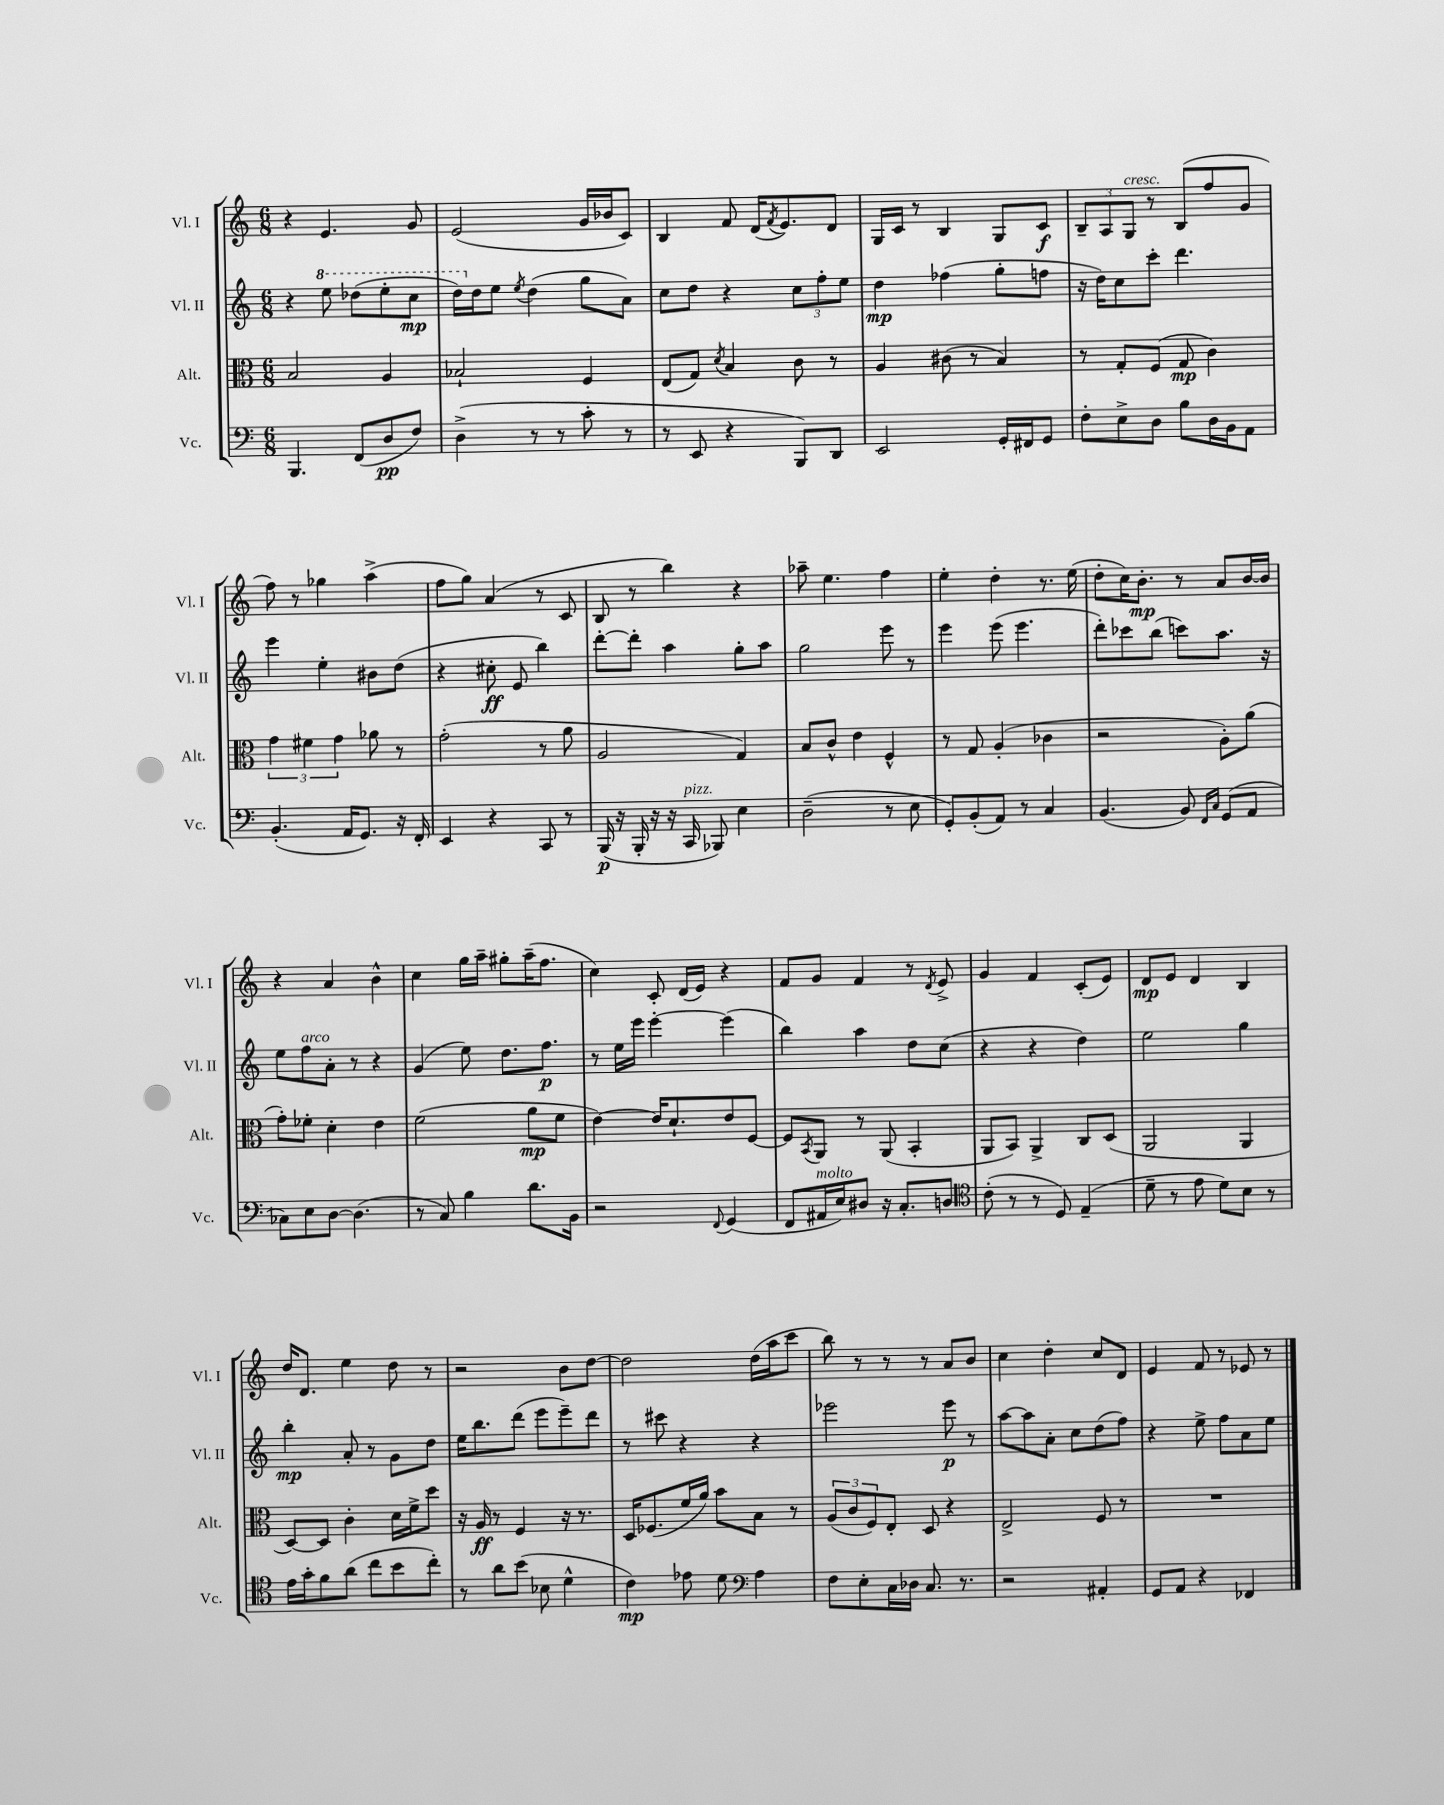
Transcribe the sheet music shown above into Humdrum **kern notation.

**kern	**kern	**kern	**kern
*staff4	*staff3	*staff2	*staff1
*clefF4	*clefC3	*clefG2	*clefG2
*k[]	*k[]	*k[]	*k[]
*M6/8	*M6/8	*M6/8	*M6/8
4.BBB/	2B/	4r	4r
.	.	8eee\	4.e/
(8FF/L	.	(8ddd-\L	.
8D/	4A/	8eee'\	.
8F/J)	.	8ccc\J	8g/
=	=	=	=
(4D^\	2B-`/	16ddd\LL)	(2e/
.	.	16dd\J	.
.	.	8ee\J	.
.	.	8qee/	.
8r	.	(4dd\	.
8r	.	.	.
8c'\	4F/	8gg\L	16g/LL
.	.	.	16b-/J
8r	.	8a\J)	8c/J)
=	=	=	=
8r	(8E/L	8cc\L	4B/
8EE/	8G/J)	8dd\J	.
.	8qd/	.	.
4r	4B/	4r	8f/
.	.	.	(16d/LK
.	.	.	8qf/
.	.	.	8.e/)
8BBB/L)	8c\	12cc\L	.
.	.	12ff'\	.
8DD/J	8r	.	8d/J
.	.	12ee\J	.
=	=	=	=
2EE/	4A/	4dd\	16G/LL
.	.	.	16c/JJ
.	.	.	8r
.	(8c#\	(4ff-\	4B/
.	8r	.	.
16GG'/LL	4B/)	8gg'\L	8G/L
16FF#/J	.	.	.
8GG/J	.	8ff\J	8c/J
=	=	=	=
8F'\L	8r	16r	12B~/L
.	.	16dd\LK)	.
.	.	.	12A/
8E^\	8G'/L	8cc\	.
.	.	.	12G/J
8D\J	(8F/J	8ccc'\J	8r
8B\L	8G/	4.ddd\	(8B/L
16D\L	4c\)	.	8ff/
16BB\J	.	.	.
8AA\J	.	.	8g/J
=	=	=	=
(4.BB'/	6g\	4eee\	8ff\)
.	.	.	8r
.	6f#\	.	.
.	.	4ee'\	4gg-\
.	6g\	.	.
16AA/LK	.	.	.
8.GG/J)	.	.	.
.	8a-\	8b#\L	(4aa^\
16r	8r	(8dd\J	.
16FF'/	.	.	.
=	=	=	=
4EE/	(2g'\	4r	8ff\L
.	.	.	8gg\J)
4r	.	8cc#'\	(4a/
.	.	8e/	.
8CC/	8r	4bb\)	8r
8r	8a\	.	8c/
=	=	=	=
(16BBB/	2A/	[8ddd'\L	8B/
16r	.	.	.
16BBB'/	.	8ddd'\]J	8r
16r	.	.	.
16r	.	4aa\	4bb\)
16CC/	.	.	.
8BBB-/)	.	.	.
4E\	4G/)	8gg'\L	4r
.	.	8aa\J	.
=	=	=	=
(2D~\	8B/L	2gg\	8aa-~\
.	8c^^/J	.	4.ee\
.	4e\	.	.
8r	4F^^/	8eee\	4ff\
8E\	.	8r	.
=	=	=	=
8GG'/L)	8r	4eee\	4ee'\
(8BB'/	8G/	.	.
8AA/J)	(4A'/	(8eee\	4dd'\
8r	.	4.eee\	.
4C/	4c-\	.	8.r
.	.	.	(16ee\
=	=	=	=
(4.BB/	2r	8ddd'\L)	8dd'\L
.	.	8ccc-\	16cc\K)
.	.	.	8.b'\J
.	.	(8bb\J	.
8BB/)	.	8ccc\L)	8r
16qqFF/LL	.	.	.
16qqC/JJ	.	.	.
(8GG/L	8A'\L)	8.aa\J	8a/L
8AA/J	(8a\J	.	[16b/L
.	.	16r	16b/]JJ
=	=	=	=
8C-\L)	8g'\L)	8ee\L	4r
8E\	8f-'\J	8ff\	.
[8D\J	4d'\	8a'\J	4a/
(4.D\]	.	8r	.
.	4e\	4r	4b^^\
=	=	=	=
8r	(2f\	(4g/	4cc\
8C/)	.	.	.
4B\	.	8ee\)	16gg\LL
.	.	.	16aa~\JJ
.	.	8.dd\L	8gg#'\L
8.d\L	8a\L	.	(16aa~\K
.	.	8.ff\J	8.ff\J
.	8f\J	.	.
16BB\Jk	.	.	.
=	=	=	=
2r	[4e\)	8r	4cc\)
.	.	16ee\LL	.
.	.	16eee\JJ	.
.	16e/]LK	[4eee'\	8c'/
.	8.d`/	.	.
.	.	.	(16d/LL
.	.	.	16e/JJ)
8qqFF/	.	.	.
(4GG/	8e/	(4eee\]	4r
.	[8F/J	.	.
=	=	=	=
8FF/L	8F/]L	4bb\)	8f/L
.	8qBB/	.	.
16AA#/L	8AA/J	.	8g/J
16E/J)	.	.	.
8D#/J	8r	4aa\	4f/
16r	(8AA/	.	.
8.C'/L	.	.	.
.	4BB'/	8dd\L	8r
.	.	.	8qd/
8D/J	.	(8cc\J	8e^/
=	=	=	=
*clefC4	*	*	*
(8c'\	8AA/L	4r	4g/
8r	8BB/J)	.	.
8r	4AA^/	4r	4f/
8D/)	.	.	.
(4E~/	8C/L	4dd\)	(8c'/L
.	(8D/J	.	8e/J)
=	=	=	=
8d~\	2AA/	2ee\	8d/L
8r	.	.	8e/J
8e\	.	.	4d/
8d\L)	.	.	.
8B\J	4AA/	4gg\	4B/
8r	.	.	.
=	=	=	=
16e\LL	[8D/L)	4bb'\	16dd/LK
16g'\J	.	.	8.d/J
8f\	8D/]J	.	.
(8a\J	4c'\	8a'/	4ee\
8cc\L	.	8r	.
8b\	16d\LL	8g\L	8dd\
.	16f^\J	.	.
8cc'\J)	8dd\J	8dd\J	8r
=	=	=	=
8r	16r	16ee\LK	2r
.	16A/	8.bb\	.
8a\L	8r	.	.
(8b\J	4F/	(8ddd\J	.
8B-\	.	8eee\L	.
4d^^\	16r	8eee~\)	8b\L
.	8.r	.	.
.	.	8ddd\J	[8dd\J
=	=	=	=
4c\)	16D/LK	8r	2dd\]
.	(8.F-/	.	.
.	.	8ccc#\	.
8e-\	16f/L	4r	.
.	16a/JJ)	.	.
8d\	8b\L	.	.
*clefF4	*	*	*
4A\	8B\J	4r	(16dd\LL
.	.	.	16aa\J
.	8r	.	8ccc\J
=	=	=	=
8F\L	(12A/L	2eee-\	8bb\)
.	12c/	.	.
8E'\	.	.	8r
.	12F/)	.	.
16C\L	8E'/J	.	8r
16D-\JJ	.	.	.
8.C/	8D/	.	8r
.	4r	8eee-\	8a/L
8.r	.	.	.
.	.	8r	8b/J
=	=	=	=
2r	2E^/	[8aa\L	4cc\
.	.	8aa\]	.
.	.	8a'\J	4dd'\
.	.	8cc\L	.
4AA#'/	8F/	(8dd\	8cc/L
.	8r	8ff\J)	8d/J
=	=	=	=
8GG/L	2.r	4r	4e/
8AA/J	.	.	.
4r	.	8ee^\	8f/
.	.	8ff\L	8r
4FF-/	.	8a\	8e-/
.	.	8ee\J	8r
==	==	==	==
*-	*-	*-	*-
